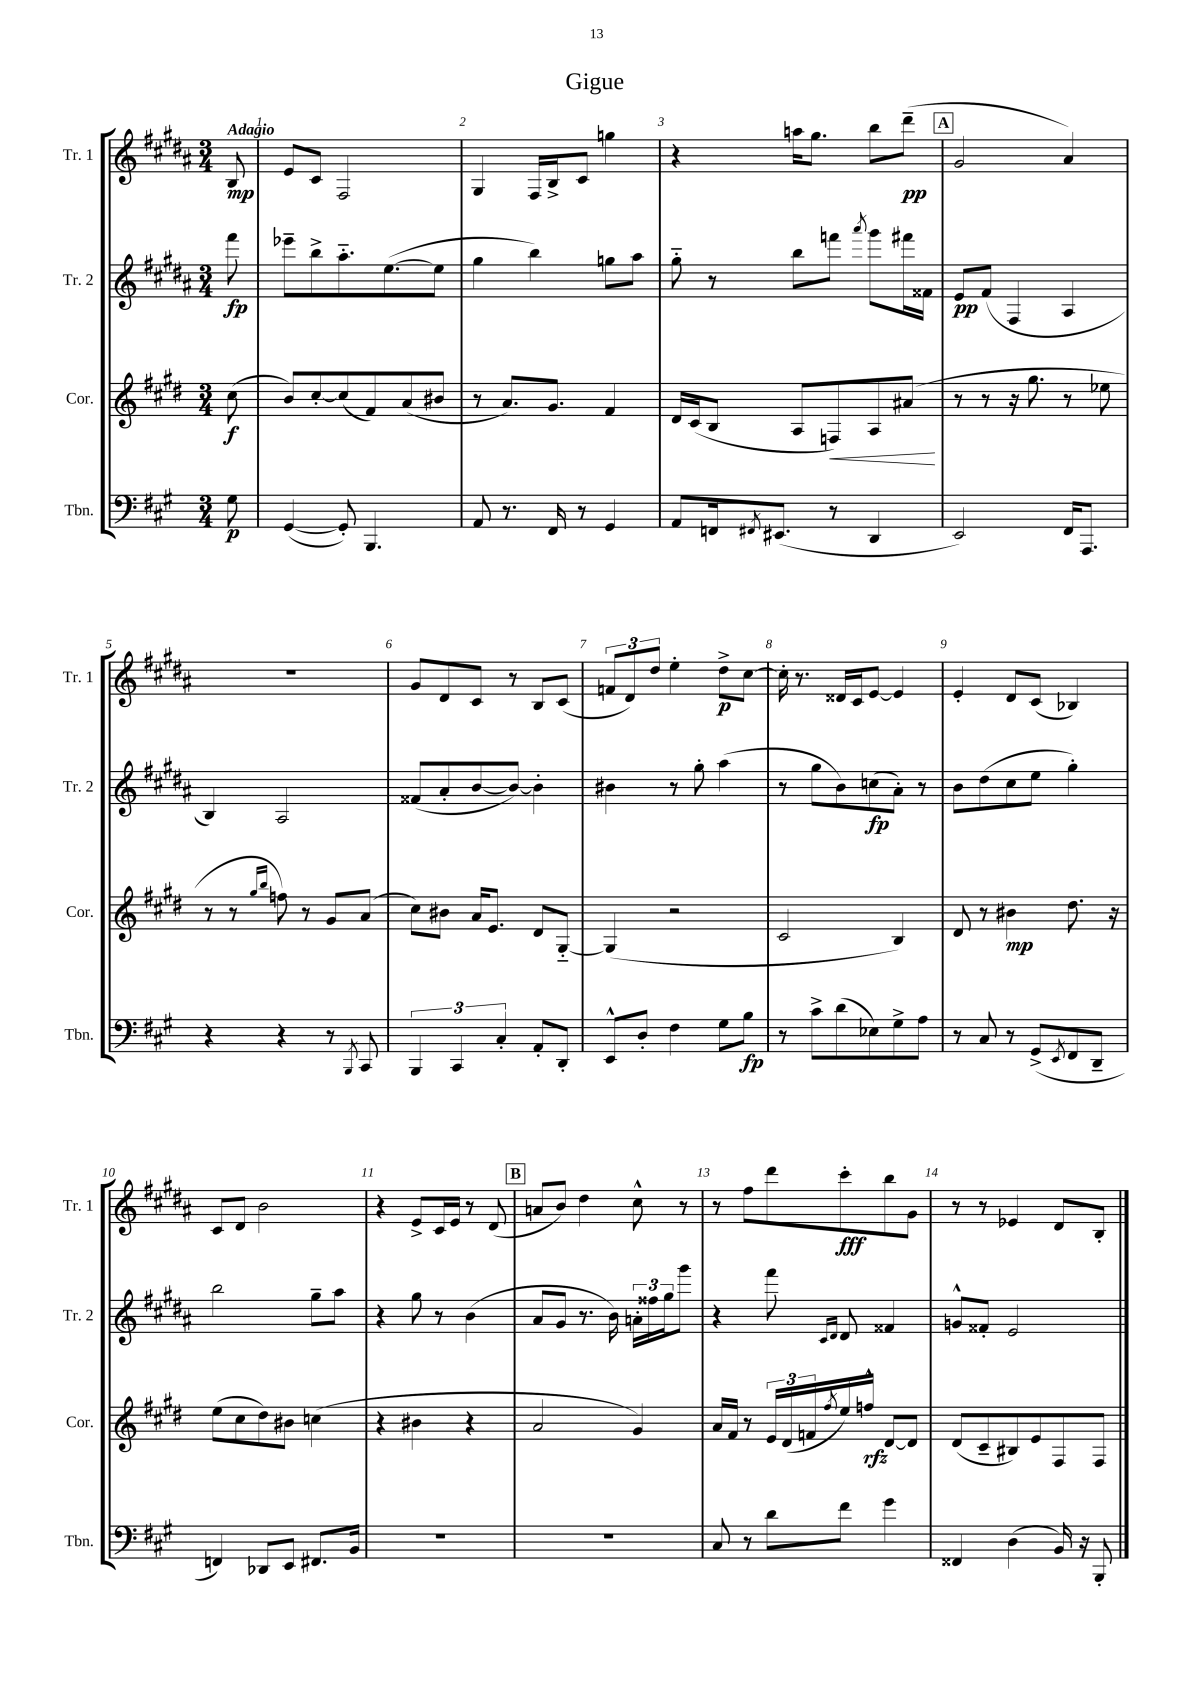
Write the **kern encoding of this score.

**kern	**kern	**kern	**kern
*staff4	*staff3	*staff2	*staff1
*clefF4	*clefG2	*clefG2	*clefG2
*k[f#c#g#]	*k[f#c#g#d#]	*k[f#c#g#d#a#]	*k[f#c#g#d#a#]
*M3/4	*M3/4	*M3/4	*M3/4
8G#	(8cc#	8fff#	8B
=	=	=	=
([4GG#	8b)	8eee-~	8e
.	[8cc#'	8bb^	8c#
8GG#'])	(8cc#]	8.aa#'~	2F#
4.BBB	8f#)	.	.
.	.	([8.ee	.
.	(8a	.	.
.	8b#	8ee]	.
=	=	=	=
8AA	8r	4gg#	4G#
8.r	8.a)	.	.
.	.	4bb)	16F#
16FF#	8.g#	.	16B^
8r	.	.	8c#
4GG#	4f#	8gg	4gg
.	.	8aa#	.
=	=	=	=
8AA	16d#	8gg#'~	4r
.	(16c#	.	.
16FF	8B	8r	.
8qFF#	.	.	.
(8.EE#	.	.	.
.	8A	8bb	16aa
.	.	.	8.gg#
8r	8F)	8fff	.
.	.	8qaaa#	.
4DD	8A	8ggg#	8bb
.	(8a#	16fff#	(8ddd#~
.	.	16f##	.
=	=	=	=
2EE)	8r	8e	2g#
.	8r	(8f#	.
.	16r	4F#	.
.	8.gg#	.	.
16FF#	8r	4A#	4a#)
8.AAA	.	.	.
.	8ee-	.	.
=	=	=	=
4r	8r	4B)	2.r
.	8r	.	.
.	16qqgg#	.	.
.	16qqbb	.	.
4r	8ff)	2A#	.
.	8r	.	.
8r	8g#	.	.
8qBBB	.	.	.
8CC#	(8a	.	.
=	=	=	=
6BBB	8cc#)	(8f##	8g#
.	8b#	8a#'	8d#
6CC#	.	.	.
.	16a	[8b	8c#
.	8.e	.	.
6C#'	.	.	.
.	.	8b_)	8r
8AA'	8d#	4b']	8B
8DD'	[8G#'~	.	(8c#
=	=	=	=
8EE^^	(4G#]	4b#	12f
.	.	.	12d#)
8D'	.	.	.
.	.	.	12dd#
4F#	2r	8r	4ee'
.	.	8gg#'	.
8G#	.	(4aa#	8dd#^
8B	.	.	[8cc#
=	=	=	=
8r	2c#	8r	16cc#']
.	.	.	8.r
8c#^	.	8gg#	.
(8d	.	8b)	16d##
.	.	.	16c#
8E-)	.	(8cc	[8e
8G#^	4B)	8a#')	4e]
8A	.	8r	.
=	=	=	=
8r	8d#	8b	4e'
8C#	8r	(8dd#	.
8r	4b#	8cc#	8d#
(8GG#^	.	8ee	(8c#
8qEE	.	.	.
8FF#	8.dd#	4gg#')	4B-)
8DD~	.	.	.
.	16r	.	.
=	=	=	=
4FF)	(8ee	2bb	8c#
.	8cc#	.	8d#
8DD-	8dd#)	.	2b
8EE	8b#	.	.
8.FF#	(4cc	8gg#~	.
.	.	8aa#	.
16BB	.	.	.
=	=	=	=
2.r	4r	4r	4r
.	4b#	8gg#	8e^
.	.	8r	16c#
.	.	.	16e
.	4r	(4b	8r
.	.	.	(8d#
=	=	=	=
2.r	2a	8a#	8a
.	.	8g#	8b)
.	.	8.r	4dd#
.	.	16b)	.
.	4g#)	24a'	8cc#^^
.	.	24ff##	.
.	.	24gg#	.
.	.	8ggg#	8r
=	=	=	=
8C#	16a	4r	8r
.	16f#	.	.
8r	8r	.	8ff#
8d	24e	8fff#	8ddd#
.	(24d#	.	.
.	24f	.	.
.	.	16qqc#	.
.	8qff#	16qqd#	.
8f#	16ee)	8d#	8ccc#'
.	16ff^^	.	.
4g#	[8d#	4f##	8bb
.	8d#]	.	8g#
=	=	=	=
4FF##	(8d#	8g^^	8r
.	8c#~	8f##'	8r
(4D	8B#)	2e	4e-
.	8e	.	.
16BB)	8F#	.	8d#
16r	.	.	.
8BBB'	8F#	.	8B'
==	==	==	==
*-	*-	*-	*-
